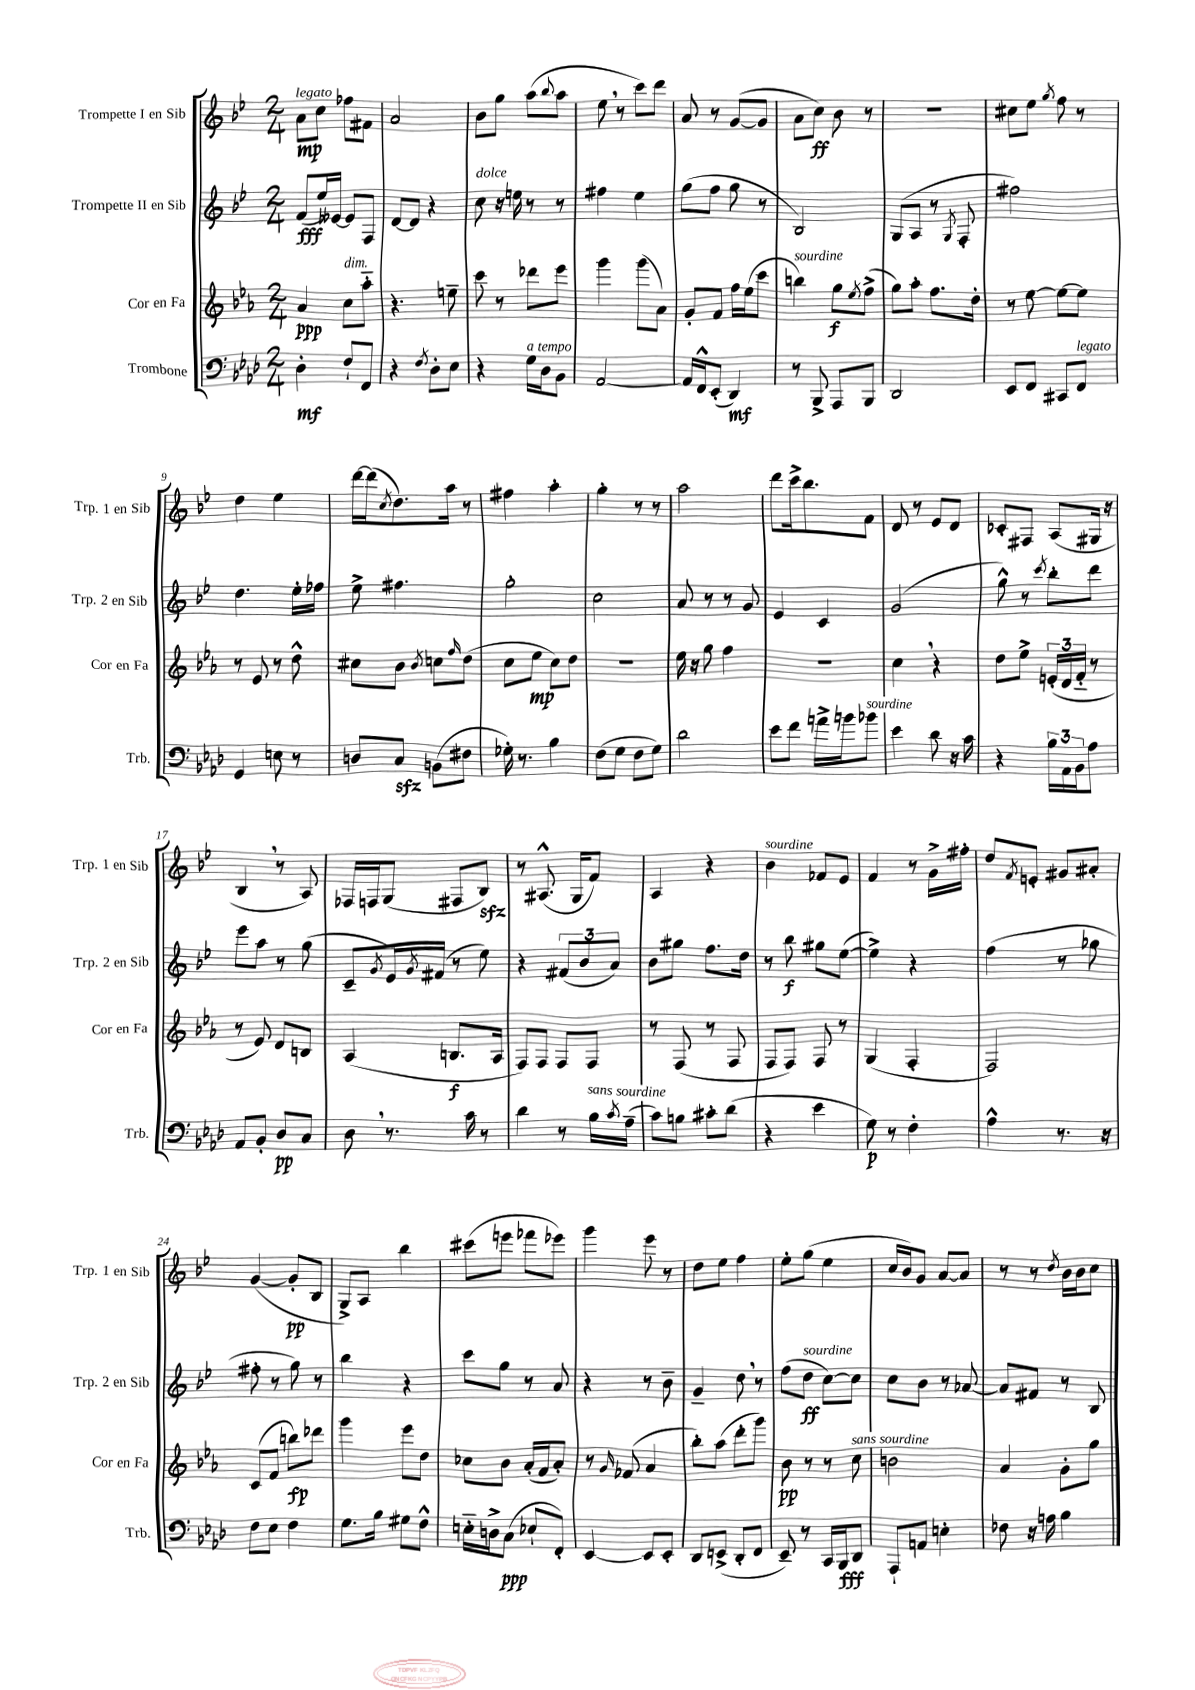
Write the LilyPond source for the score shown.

<<
\new StaffGroup <<
\new Staff = "s0" \with { instrumentName = "Trompette I en Sib" shortInstrumentName = "Trp. 1 en Sib" } {
    \clef treble \key bes \major \numericTimeSignature \time 2/4
    a'8\mp^\markup { \italic "legato" } c''8 fes''8 fis'8 |
    a'2 |
    bes'8 g''8 a''8( \appoggiatura { bes''8 } a''8 |
    ees''8 \breathe r8 c'''8) d'''8 |
    a'8 r8 g'8~( g'8 |
    a'8 c''8\ff) bes'8 r8 |
    r2 |
    cis''8 ees''8 \acciaccatura { g''8 } f''8 r8 |
    d''4 ees''4 |
    d'''16~ d'''16( \acciaccatura { c''8 } d''8.) a''16 r8 |
    fis''4 a''4-. |
    g''4-. r8 r8 |
    a''2 |
    d'''8 c'''16-> bes''8. f'8 |
    d'8 r8 ees'8 d'8 |
    ces'8-. fis8 a8( gis16 r16 |
    bes4 \breathe r8 a8) |
    fes16 f16 g8( fis8 bes8\sfz) |
    r8 ais8.-^( g16 f'8) |
    a4 r4 |
    bes'4^\markup { \italic "sourdine" } fes'8 ees'8 |
    f'4 r8 g'16-> fis''16-. |
    d''8 \acciaccatura { f'8 } e'8-. gis'8 ais'8-. |
    g'4~( g'8-.\pp bes8 |
    g8->) a8 bes''4 |
    cis'''8( e'''8 fes'''8 ees'''8) |
    g'''4 ees'''8 r8 |
    d''8 ees''8 f''4 |
    ees''8-. g''8( ees''4 |
    c''16 bes'16) g'8 a'8~ a'8 |
    r8 r8 \acciaccatura { d''8 } bes'16 bes'16 c''8 \bar "|." |
}
\new Staff = "s1" \with { instrumentName = "Trompette II en Sib" shortInstrumentName = "Trp. 2 en Sib" } {
    \clef treble \key bes \major \numericTimeSignature \time 2/4
    f'8\fff( ees''16) eeses'16~ eeses'8 f8 |
    d'8~ d'8 r4 |
    c''8^\markup { \italic "dolce" } r16 e''16 r8 r8 |
    fis''4 ees''4 |
    g''8( f''8 g''8 r8 |
    bes2) |
    g8( a8 r8 \acciaccatura { g8 } f8-. |
    fis''2) |
    d''4. ees''16-. fes''16 |
    ees''8-> fis''4. |
    g''2-. |
    c''2 |
    a'8 r8 r8 g'8 |
    ees'4 c'4 |
    g'2( |
    g''8-^) r8 \acciaccatura { c'''8 } bes''8-. d'''8 |
    ees'''8 a''8 r8 g''8( |
    c'8-- \acciaccatura { g'8 } ees'16) \acciaccatura { g'8 } fis'16( r8 ees''8) |
    r4 \tuplet 3/2 { fis'8( bes'8 a'8) } |
    bes'8 gis''8 f''8. d''16 |
    r8 bes''8\f gis''8 ees''8~( |
    ees''4->) r4 |
    f''4( r8 ges''8 |
    fis''8-. r8 g''8) r8 |
    bes''4 r4 |
    c'''8 g''8 r8 a'8 |
    r4 r8 bes'8-- |
    g'4-- d''8 \breathe r8 |
    f''8( d''8\ff^\markup { \italic "sourdine" } c''8~) c''8 |
    c''8 bes'8 r8 aes'8~ |
    aes'8 fis'8 r8 bes8 \bar "|." |
}
\new Staff = "s2" \with { instrumentName = "Cor en Fa" shortInstrumentName = "Cor en Fa" } {
    \clef treble \key ees \major \numericTimeSignature \time 2/4
    aes'4\ppp c''8^\markup { \italic "dim." } aes''8-_ |
    r4. e''8-- |
    c'''8 r8 des'''8 ees'''8 |
    g'''4 g'''8( aes'8) |
    g'8-. f'8 f''16 ees''16( c'''8 |
    b''4^\markup { \italic "sourdine" }) g''8\f \acciaccatura { ees''8 } f''8->( |
    g''8) aes''8-. f''8. d''16-. |
    r8 ees''8~ ees''8~ ees''8 |
    r8 ees'8 r8 d''8-^ |
    cis''8 bes'8 \acciaccatura { bes'8 } c''8 \grace { f''16 } d''8( |
    c''8 ees''8\mp c''8) d''8 |
    r2 |
    ees''16 r16 g''8 f''4 |
    r2 |
    c''4 \breathe r4 |
    d''8 ees''8-> \tuplet 3/2 { e'16-.( d'16 f'16-_ } r8 |
    r8 ees'8) d'8 b8 |
    aes4( b8.\f aes16 |
    f8) f8 f8 f8 |
    r8 f8( r8 f8 |
    f8 f8) f8 r8 |
    g4( f4-. |
    f2) |
    c'8( f'8 b''8\fp) des'''8 |
    g'''4 ees'''8 d''8 |
    ces''8 bes'8 aes'16-.( f'16 aes'8-.) |
    r8 \grace { g'16 } fes'8( aes'4 |
    bes''8-.) aes''8( d'''8-. g'''8) |
    bes'8\pp r8 r8 c''8^\markup { \italic "sans sourdine" } |
    b'2 |
    aes'4 g'8-. g''8 \bar "|." |
}
\new Staff = "s3" \with { instrumentName = "Trombone" shortInstrumentName = "Trb." } {
    \clef bass \key aes \major \numericTimeSignature \time 2/4
    des4-.\mf f8-! f,8 |
    r4 \acciaccatura { f8 } des8-. ees8 |
    r4 g16^\markup { \italic "a tempo" } des16 bes,8 |
    aes,2~ |
    aes,16 f,16-^ ees,8-.( des,4\mf) |
    r8 bes,,8-> aes,,8 bes,,8 |
    des,2 |
    ees,8 f,8 cis,8 f,8^\markup { \italic "legato" } |
    g,4 e8 r8 |
    d8 c8\sfz b,8( fis8 |
    ges16-.) r8. bes4 |
    f8( g8 f8 g8) |
    des'2 |
    ees'8 f'8 a'16-> b'16 bes'8^\markup { \italic "sourdine" } |
    ees'4 des'8 r16 c'16 |
    r4 \tuplet 3/2 { bes16 aes,16 bes,16 } aes8 |
    aes,8 bes,8-. des8\pp c8 |
    des8 \breathe r8. c'16 r8 |
    des'4 r8 bes16^\markup { \italic "sans sourdine" } \acciaccatura { c'8 } aes16--( |
    c'8) b8 cis'8-. des'8( |
    r4 ees'4 |
    g8\p) r8 f4-. |
    aes4-^ r8. r16 |
    f8 ees8 f4 |
    g8. bes16 gis8 f8-^ |
    e16-_ d16-> c8\ppp( ees8-! f,8-.) |
    ees,4~ ees,8 ees,8-. |
    des,8 e,8->( des,8-. f,8 |
    ees,8--) r8 c,16 bes,,16\fff des,8 |
    aes,,8-! a,8 e4-. |
    fes8 r16 a16 bes4 \bar "|." |
}
>>
>>
